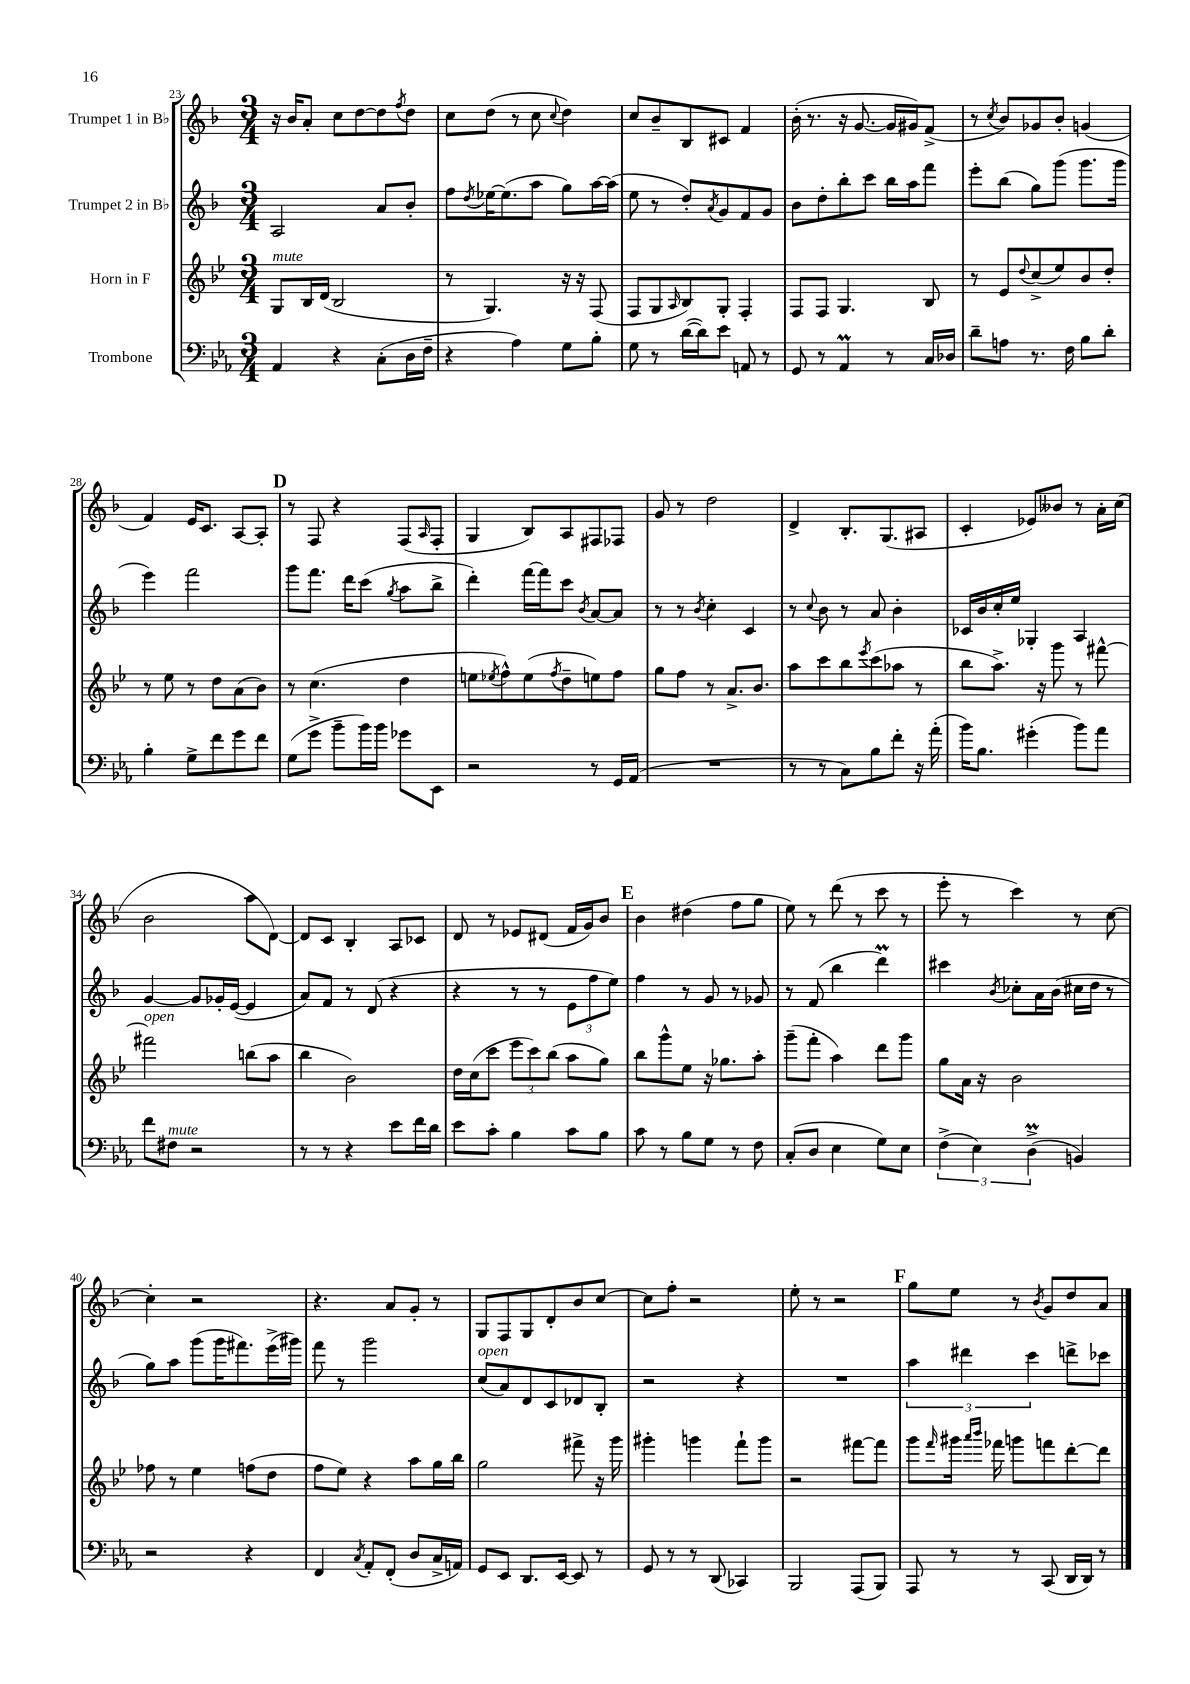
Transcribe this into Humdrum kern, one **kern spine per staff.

**kern	**kern	**kern	**kern
*staff4	*staff3	*staff2	*staff1
*clefF4	*clefG2	*clefG2	*clefG2
*k[b-e-a-]	*k[b-e-]	*k[b-]	*k[b-]
*M3/4	*M3/4	*M3/4	*M3/4
4AA-	8G	2A	16r
.	.	.	16b-
.	16B-	.	8a'
.	(16d	.	.
4r	2B-	.	8cc
.	.	.	[8dd
(8C'	.	8a	8dd]
.	.	.	8qff
16D	.	8b-'	8dd
16F~	.	.	.
=	=	=	=
4r	8r	8ff	8cc
.	.	8qdd	.
.	4.G)	[16ee-	(8dd
.	.	(8.ee-]	.
4A-)	.	.	8r
.	.	8aa	8cc
.	.	.	8qqcc
8G	16r	8gg)	4dd)
.	16r	.	.
8B-'	(8F	[16aa	.
.	.	(16aa]	.
=	=	=	=
8G	8F	8ee	8cc
8r	8G	8r	8b-~
.	16qqA	.	.
([16d	8B-)	8dd')	8B-
16d])	.	.	.
.	.	8qa	.
8e-	8G'	8g	8c#
8AA	4F'	8f	4f
8r	.	8g	.
=	=	=	=
8GG	8F	8b-	(16b-'
.	.	.	8.r
8r	8F	8dd'	.
4AA-	4.G	8bb-'	16r
.	.	.	[8.g
.	.	8ccc	.
8r	.	16bb-	16g]
.	.	16aa	16g#)
16C	8B-	8fff	(8f^
16D-	.	.	.
=	=	=	=
8d~	8r	8eee'	8r
.	.	.	8qcc
8A	8e-	(8bb-	8b-)
.	8qqdd	.	.
8.r	(8cc^	8gg)	8g-
.	8ee-)	(8ggg	8b-'
16F	.	.	.
8B-	8b-	8.ggg	(4g
8d'	8dd'	.	.
.	.	16ggg	.
=	=	=	=
4B-'	8r	4eee)	4f)
.	8ee-	.	.
8G^	8r	2fff	16e
.	.	.	8.c
8f	8dd	.	.
8g	(8a	.	[8A
8f	8b-)	.	8A']
=	=	=	=
(8G	8r	8ggg	8r
8g^	(4.cc	8.fff	8F
8b-~	.	.	4r
.	.	16ddd	.
16b-)	.	(8ccc	.
16b-	.	.	.
.	.	8qgg	.
8g-	4dd	8aa	(8F
.	.	.	16qqA
8EE-	.	8bb-^	8F'
=	=	=	=
2r	8ee	4ddd')	4G
.	8qee-	.	.
.	8ff^^)	.	.
.	(8ee-	[16fff	8B-)
.	.	16fff]	.
.	8qff	.	.
.	8dd~	8ccc	8A
.	.	8qb-	.
8r	8ee)	[8a	8F#
16GG	8ff	8a]	8F-
(16AA-	.	.	.
=	=	=	=
2.r	8gg	8r	8g
.	8ff	8r	8r
.	.	8qb-	.
.	8r	4cc'	2dd
.	8.a^	.	.
.	.	4c	.
.	8.b-	.	.
=	=	=	=
8r	8aa	8r	4d^
.	.	8qqcc	.
8r	8ccc	8b-	.
8C)	8bb-	8r	8.B-'
.	8qeee-	.	.
8B-	(8ccc	8a	.
.	.	.	(8.G
8f'	8aa-	4b-'	.
16r	8r	.	8A#
(16a-'	.	.	.
=	=	=	=
16b-)	8bb-	16c-	4c'
8.B-	.	16b-	.
.	8.aa^)	16cc'	.
.	.	16ee	.
(4g#'	.	4G-'	8e-)
.	16r	.	.
.	8ggg	.	8b--
8b-)	8r	4A	8r
8a-	[8fff#^^	.	16a'
.	.	.	(16cc
=	=	=	=
8f	2fff#]	[4g	2b-
8F#	.	.	.
2r	.	8g]	.
.	.	16g-'	.
.	.	([16e	.
.	(8bb	4e]	8aa
.	8aa	.	[8d)
=	=	=	=
8r	4bb-	8a)	8d]
8r	.	8f	8c
4r	2b-)	8r	4B-'
.	.	(8d	.
8e-	.	4r	8A
16f	.	.	8c-
16d	.	.	.
=	=	=	=
8e-	16dd	4r	8d
.	(16cc	.	.
8c'	8ccc	.	8r
4B-	12eee-	8r	8e-
.	12ccc)	.	.
.	.	8r	(8d#
.	(12bb-	.	.
8c	8aa	12e	16f
.	.	.	16g)
.	.	12ff	.
8B-	8gg)	.	8b-
.	.	12ee)	.
=	=	=	=
8c	8bb-	4ff	4b-
8r	8ggg^^	.	.
8B-	8ee-	8r	(4dd#
8G	16r	8g	.
.	8.gg-	.	.
8r	.	8r	8ff
8F	8aa'	8g-	8gg
=	=	=	=
(8C'	(8ggg~	8r	8ee)
8D	8fff'	(8f	8r
4E-	4aa)	4bb-	(8ddd
.	.	.	8r
8G)	8ddd	4ddd)	8ccc
8E-	8ggg	.	8r
=	=	=	=
(6F^	8gg	4ccc#	8eee'
.	16a	.	8r
6E-)	.	.	.
.	16r	.	.
.	.	8qb-	.
.	2b-	8cc-'	4ccc)
(6D^	.	.	.
.	.	16a	.
.	.	(16b-	.
4BB)	.	16cc#	8r
.	.	16dd	.
.	.	8r	[8cc
=	=	=	=
2r	8ff-	8gg)	4cc']
.	8r	8aa	.
.	4ee-	(8ggg	2r
.	.	16ggg	.
.	.	8.fff#)	.
4r	(8ff	.	.
.	8dd	(16eee^	.
.	.	16ggg#)	.
=	=	=	=
4FF	8ff	8fff	4.r
.	8ee-)	8r	.
8qC	.	.	.
8AA-'	4r	2ggg	.
(8FF'	.	.	8a
8D	8aa	.	8g'
16C^	16gg	.	8r
16AA)	16bb-	.	.
=	=	=	=
8GG	2gg	(8cc	8G
8EE-	.	8a)	8F
8.DD	.	8d	8G
.	.	8c	8d'
[16EE-	.	.	.
8EE-]	8fff#^	8d-	8b-
8r	16r	8B-'	[8cc
.	16ggg	.	.
=	=	=	=
8GG	4ggg#'	2r	8cc]
8r	.	.	8ff'
8r	4ggg	.	2r
(8DD	.	.	.
4CC-)	8fff`	4r	.
.	8ggg	.	.
=	=	=	=
2BBB-	2r	2.r	8ee'
.	.	.	8r
.	.	.	2r
(8AAA-	[8fff#	.	.
8BBB-)	8fff#]	.	.
=	=	=	=
8AAA-	8ggg	6aa	8gg
.	16qqfff	.	.
8r	16ggg#	.	8ee
.	.	6ddd#	.
.	16qqaaa	.	.
.	16qqbbb-	.	.
.	16fff-	.	.
8r	8ggg	.	8r
.	.	6ccc	.
.	.	.	8qb-
(8CC	8fff	.	8g
16DD	[8ddd'	8ddd^	8dd
16DD)	.	.	.
8r	8ddd]	8ccc-	8a
==	==	==	==
*-	*-	*-	*-
